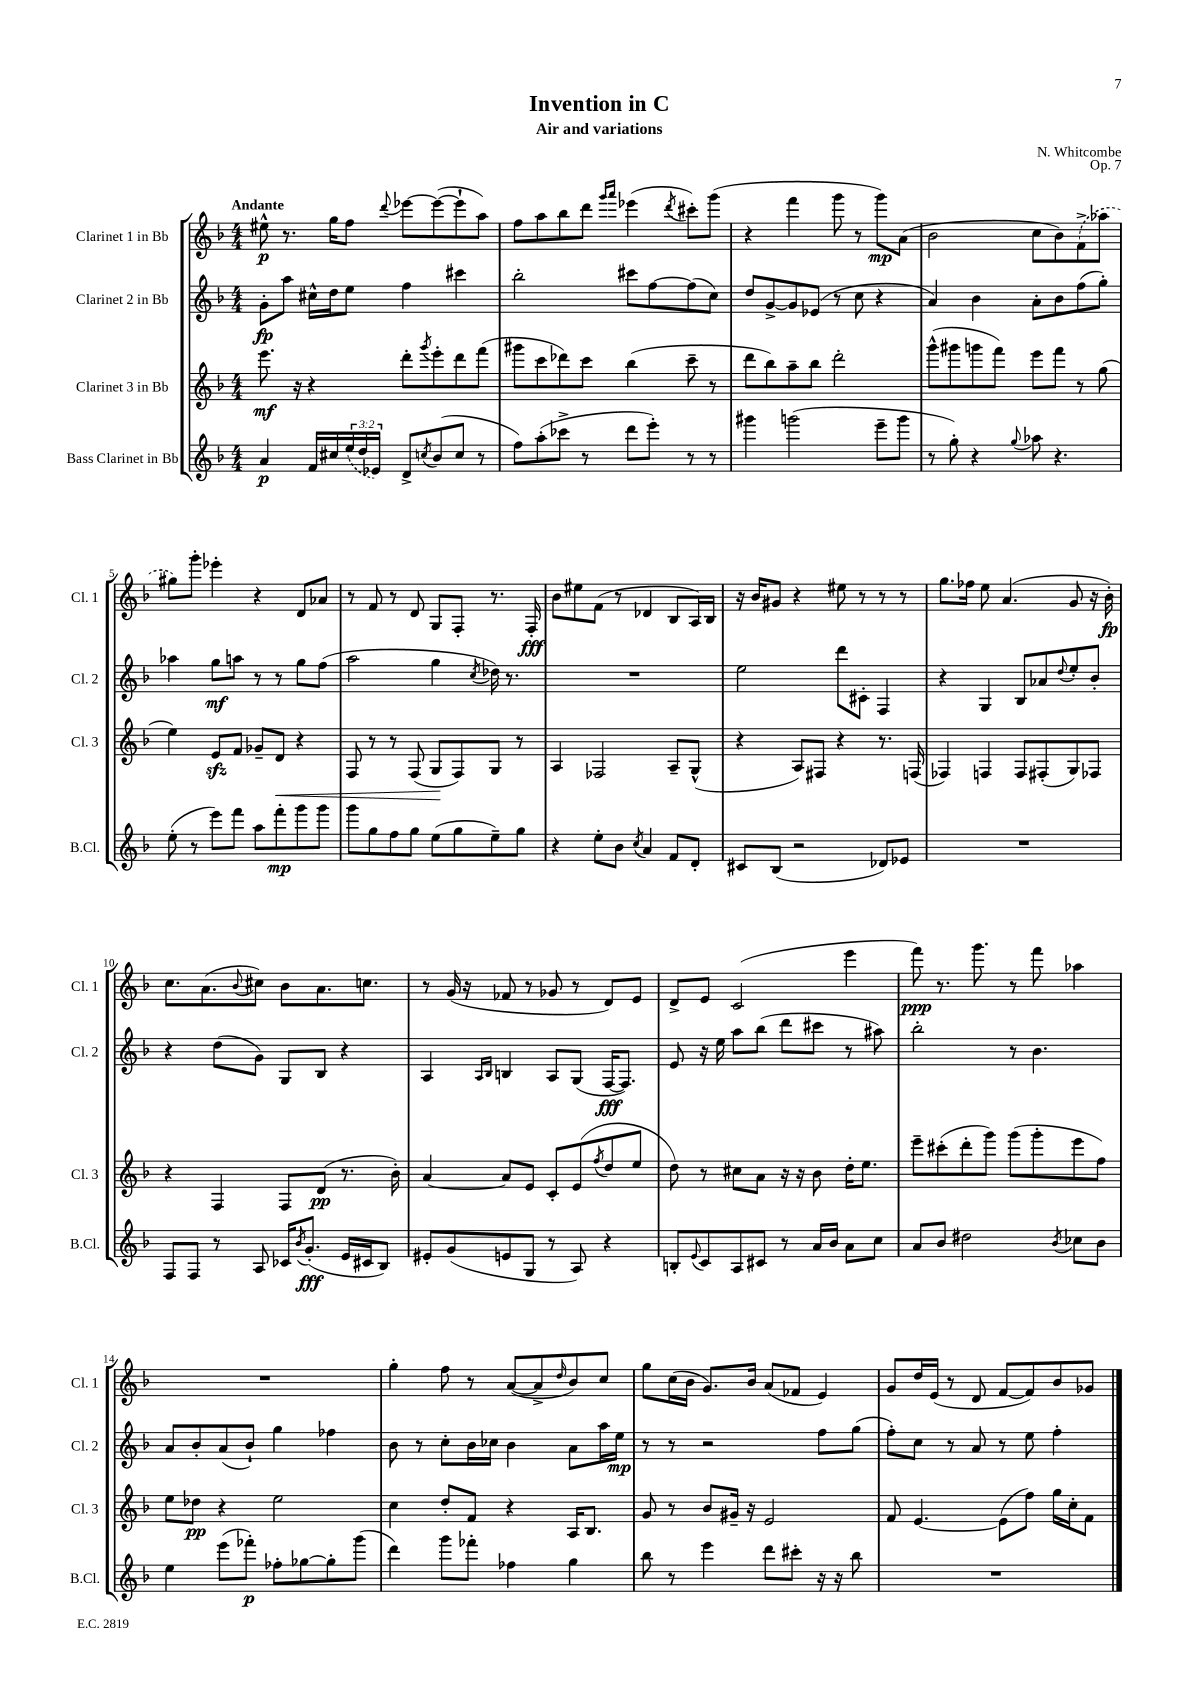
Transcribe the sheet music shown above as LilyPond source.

\header { title = "Invention in C" composer = "N. Whitcombe" subtitle = "Air and variations" opus = "Op. 7" }
<<
\new StaffGroup <<
\new Staff = "s0" \with { instrumentName = "Clarinet 1 in Bb" shortInstrumentName = "Cl. 1" } {
    \clef treble \key f \major \numericTimeSignature \time 4/4 \tempo "Andante"
    eis''8-^\p r8. g''16 f''8 \appoggiatura { d'''8 } ees'''8~ ees'''8~( ees'''8-! a''8) |
    f''8 a''8 bes''8 d'''8 \grace { g'''16 a'''16 } ees'''4( \acciaccatura { d'''8 } cis'''8-.) g'''8( |
    r4 f'''4 g'''8 r8 g'''8\mp) a'8( |
    bes'2 c''8 bes'8) \once \slurDashed f'8->( aes''8 |
    gis''8) g'''8-. ees'''4-. r4 d'8 aes'8 |
    r8 f'8 r8 d'8 g8 f8-. r8. f16-.\fff |
    bes'8 eis''8 f'8( r8 des'4 bes8 a16) bes16 |
    r16 bes'16 gis'8 r4 eis''8 r8 r8 r8 |
    g''8. fes''16 e''8 a'4.( g'8 r16 bes'16-.\fp) |
    c''8. a'8.( \appoggiatura { bes'8 } cis''8) bes'8 a'8. c''8. |
    r8 g'16( r16 fes'8 r8 ges'8 r8 d'8) e'8 |
    d'8-> e'8 c'2( e'''4 |
    f'''8\ppp) r8. g'''8. r8 f'''8 aes''4 |
    R1 |
    g''4-. f''8 r8 a'8~( a'8-> \grace { d''16 } bes'8) c''8 |
    g''8 c''16( bes'16 g'8.) bes'16 a'8( fes'8 e'4) |
    g'8 d''16 e'16( r8 d'8 f'8~ f'8) bes'8 ges'8 \bar "|." |
}
\new Staff = "s1" \with { instrumentName = "Clarinet 2 in Bb" shortInstrumentName = "Cl. 2" } {
    \clef treble \key f \major \numericTimeSignature \time 4/4
    g'8-.\fp a''8 cis''16-^ d''16 e''8 f''4 cis'''4 |
    bes''2-. cis'''8 f''8~ f''8( c''8) |
    d''8 g'8~-> g'8 ees'8( r8 c''8 r4 |
    a'4) bes'4 a'8-. bes'8 f''8( g''8-.) |
    aes''4 g''8\mf a''8 r8 r8 g''8 f''8( |
    a''2 g''4 \acciaccatura { c''8 } des''16) r8. |
    R1 |
    e''2 d'''8 cis'8-. f4 |
    r4 g4 bes8 aes'8 \appoggiatura { d''8 } e''8-. bes'8-. |
    r4 d''8( g'8) g8 bes8 r4 |
    a4 \grace { a16 bes16 } b4 a8 g8( f16~\fff f8.) |
    e'8 r16 e''16 a''8 bes''8( d'''8 cis'''8 r8 ais''8) |
    bes''2-. r8 bes'4. |
    a'8 bes'8-. a'8( bes'8-!) g''4 fes''4 |
    bes'8 r8 c''8-. bes'16 ces''16 bes'4 a'8 a''16 e''16\mp |
    r8 r8 r2 f''8 g''8( |
    f''8-.) c''8 r8 a'8 r8 e''8 f''4-. \bar "|." |
}
\new Staff = "s2" \with { instrumentName = "Clarinet 3 in Bb" shortInstrumentName = "Cl. 3" } {
    \clef treble \key f \major \numericTimeSignature \time 4/4
    e'''8.\mf r16 r4 d'''8-. \acciaccatura { g'''8 } e'''8-. d'''8 f'''8( |
    gis'''8 c'''8 des'''8) c'''8 bes''4( c'''8-- r8 |
    d'''8 bes''8) a''8-- bes''8 d'''2-. |
    g'''8-^( gis'''8 g'''8 f'''8) e'''8 f'''8 r8 g''8( |
    e''4) e'8\sfz f'8 ges'8-- d'8\< r4 |
    f8 r8 r8 f8( g8\! f8) g8 r8 |
    a4 fes2 a8-- g8-^( |
    r4 a8) fis8 r4 r8. f16( |
    fes4) f4 f8 fis8-.( g8) fes8 |
    r4 f4 f8 d'8\pp( r8. bes'16-.) |
    a'4~ a'8 e'8 c'8-. e'8( \acciaccatura { f''8 } d''8 e''8 |
    d''8) r8 cis''8 a'8 r16 r16 bes'8 d''16-. e''8. |
    e'''8-- cis'''8-.( d'''8-. g'''8) g'''8( g'''8-. e'''8 f''8) |
    e''8 des''8\pp r4 e''2 |
    c''4 d''8-. f'8 r4 a16 bes8. |
    g'8 r8 bes'8 gis'16-- r16 e'2 |
    f'8 e'4.~ e'8( f''8) g''16 c''16-. f'8 \bar "|." |
}
\new Staff = "s3" \with { instrumentName = "Bass Clarinet in Bb" shortInstrumentName = "B.Cl." } {
    \clef treble \key f \major \numericTimeSignature \time 4/4 \override Staff.TupletNumber.text = #tuplet-number::calc-fraction-text
    a'4\p f'16 cis''16 \tuplet 3/2 { \once \slurDashed e''16( d''16 ees'16) } d'8-> \acciaccatura { c''8 } bes'8( c''8 r8 |
    f''8) a''8-.( ces'''8-> r8 d'''8 e'''8-.) r8 r8 |
    gis'''4 g'''2( e'''8-- g'''8 |
    r8 g''8-.) r4 \appoggiatura { g''8 } aes''8 r4. |
    e''8-.( r8 e'''8) f'''8 a''8 f'''8-.\mp g'''8 g'''8 |
    g'''8 g''8 f''8 g''8 e''8( g''8 e''8--) g''8 |
    r4 e''8-. bes'8 \acciaccatura { c''8 } a'4 f'8 d'8-. |
    cis'8 bes8( r2 des'8) ees'8 |
    R1 |
    f8 f8 r8 a8 ces'16 \acciaccatura { bes'8 } g'8.-.\fff( e'16 cis'16 bes8) |
    eis'8-. g'8( e'8 g8 r8 a8) r4 |
    b8-. \appoggiatura { e'8 } c'8 a8 cis'8 r8 a'16 bes'16 a'8 c''8 |
    a'8 bes'8 dis''2 \acciaccatura { bes'8 } ces''8 bes'8 |
    e''4 e'''8( fes'''8-.\p) fes''8-. ges''8~ ges''8-. g'''8( |
    d'''4) g'''8 fes'''8-. fes''4 g''4 |
    bes''8 r8 e'''4 d'''8 cis'''8-. r16 r16 bes''8 |
    R1 \bar "|." |
}
>>
>>
